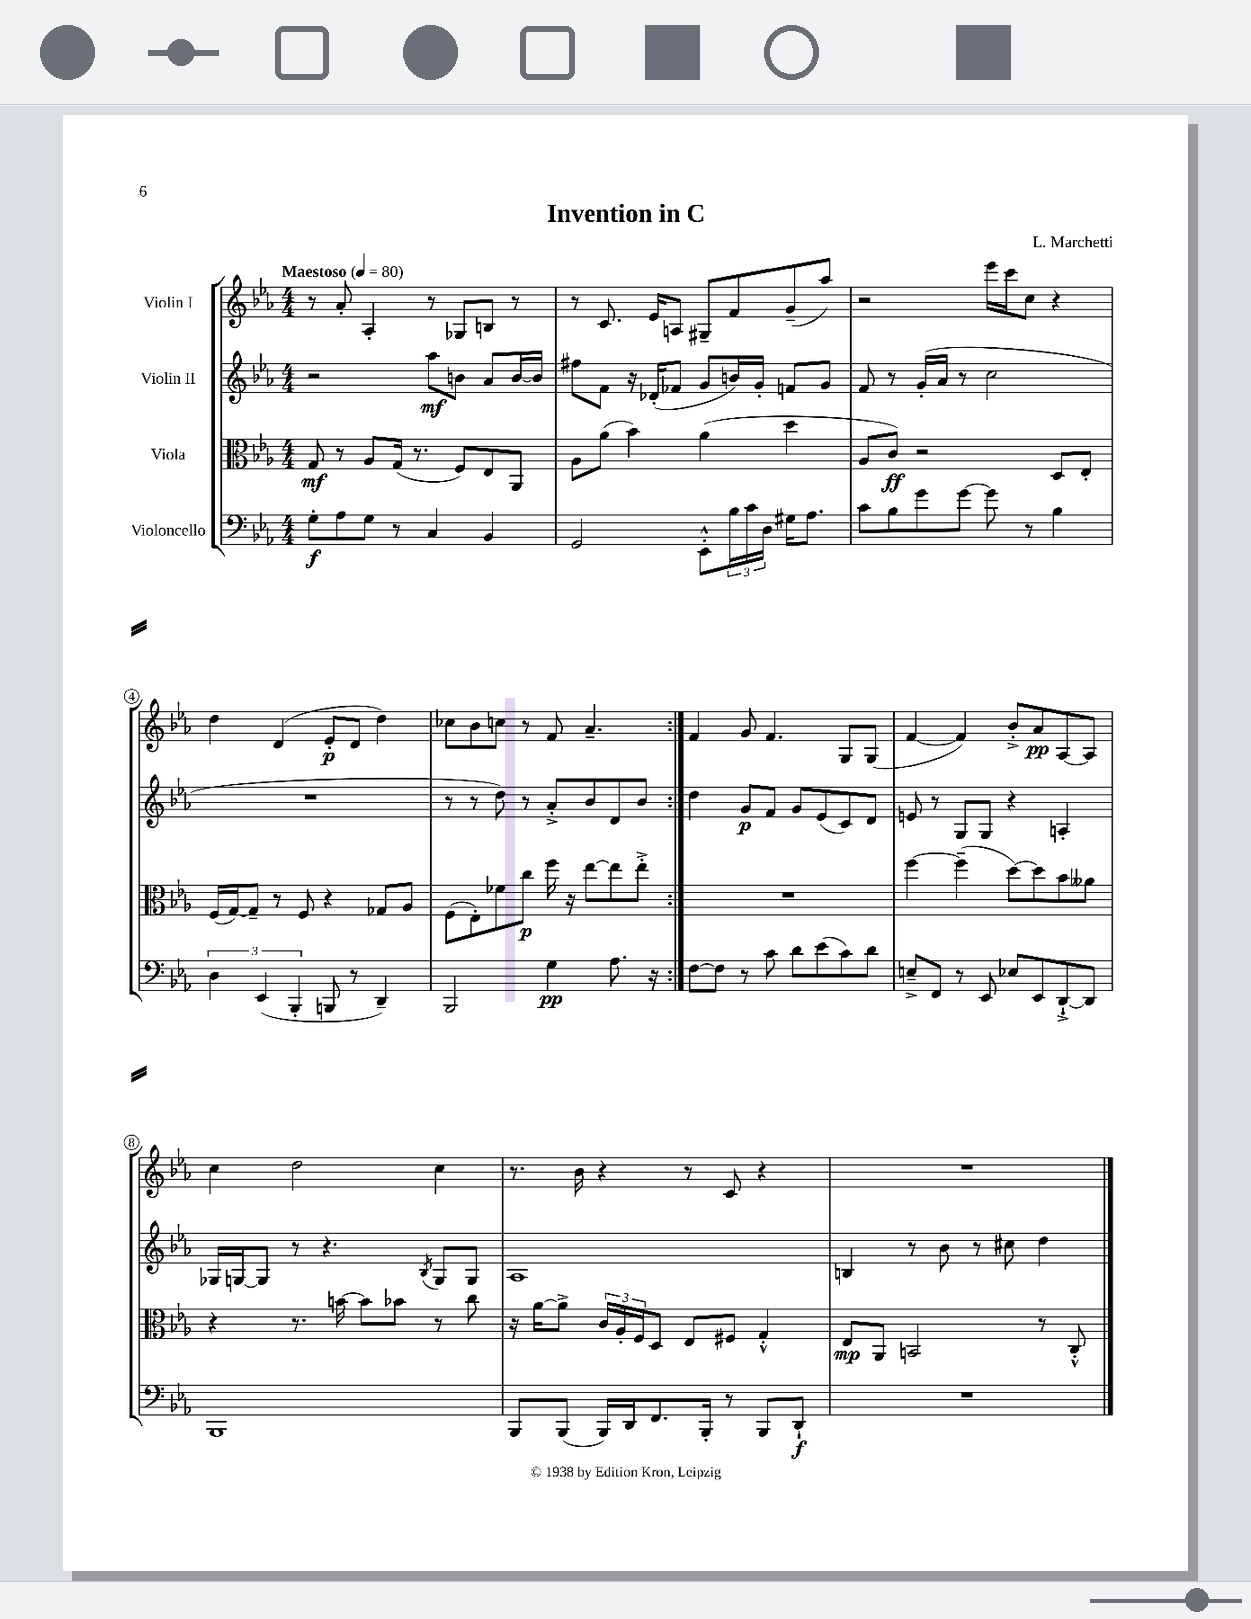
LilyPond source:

\header { title = "Invention in C" composer = "L. Marchetti" }
<<
\new StaffGroup <<
\new Staff = "s0" \with { instrumentName = "Violin I" } {
    \clef treble \key ees \major \numericTimeSignature \time 4/4 \tempo "Maestoso" 4 = 80
    \repeat volta 2 { r8 aes'8-. aes4-. r8 ges8 b8 r8 |
    r8 c'8. ees'16 a8 gis8-- f'8 g'8--( aes''8) |
    r2 ees'''16 c'''16 c''8 r4 |
    d''4 d'4( ees'8-.\p d'8 d''4) |
    ces''8 bes'8 c''8 r8 f'8 aes'4.-- | }
    f'4 g'8 f'4. g8 g8( |
    f'4~ f'4) bes'8-.-> aes'8\pp aes8~ aes8 |
    c''4 d''2 c''4 |
    r8. bes'16 r4 r8 c'8 r4 |
    R1 \bar "|." |
}
\new Staff = "s1" \with { instrumentName = "Violin II" } {
    \clef treble \key ees \major \numericTimeSignature \time 4/4
    \repeat volta 2 { r2 aes''8\mf b'8 aes'8 b'16~ b'16 |
    fis''8 f'8 r16 des'16-.( fes'8 g'8 b'16) g'16-. f'8 g'8 |
    f'8 r8 g'16-.( aes'16 r8 c''2 |
    R1 |
    r8 r8 d''8) r8 aes'8-.-> bes'8 d'8 bes'8 | }
    d''4 g'8\p f'8 g'8 ees'8( c'8) d'8 |
    e'8 r8 g8 g8 r4 a4-. |
    ges16 g16~ g8 r8 r4. \acciaccatura { bes8 } g8 g8 |
    aes1 |
    b4 r8 bes'8 r8 cis''8 d''4 \bar "|." |
}
\new Staff = "s2" \with { instrumentName = "Viola" } {
    \clef alto \key ees \major \numericTimeSignature \time 4/4
    \repeat volta 2 { g8\mf r8 aes8 g16( r8. f8) ees8 aes,8 |
    aes8 aes'8( bes'4) aes'4( d''4 |
    aes8 c'8\ff) r2 d8 ees8-. |
    f16( g16~) g8-- r8 f8 r4 ges8 aes8 |
    f8( ees8-.) fes'8 c''8\p f''16 r16 ees''8~ ees''8 ees''8-.-> | }
    R1 |
    f''4~ f''4--( d''8~) d''8 bes'8 aeses'8 |
    r4 r8. b'16~ b'8 bes'8 r8 c''8 |
    r16 aes'16~ aes'8-> \tuplet 3/2 { c'16 aes16-. f16 } d8 ees8 fis8 g4-.-^ |
    ees8\mp aes,8 b,2 r8 c8-.-^ \bar "|." |
}
\new Staff = "s3" \with { instrumentName = "Violoncello" } {
    \clef bass \key ees \major \numericTimeSignature \time 4/4
    \repeat volta 2 { g8-.\f aes8 g8 r8 c4 bes,4 |
    g,2 ees,8-.-^ \tuplet 3/2 { bes16 c'16 d16 } gis16 aes8. |
    c'8 bes8 g'8 g'8~ g'8 r8 bes4 |
    \tuplet 3/2 { d4 ees,4( bes,,4-. } b,,8 r8 d,4--) |
    bes,,2 g4\pp aes8. r16 | }
    f8~ f8 r8 c'8 d'8 ees'8( c'8) d'8 |
    e8---> f,8 r8 ees,8 ees8 ees,8 d,8~-!-> d,8 |
    bes,,1 |
    bes,,8 bes,,8( bes,,16) d,16 f,8. bes,,16-. r8 bes,,8 d,8-!\f |
    R1 \bar "|." |
}
>>
>>
\layout { \context { \Score \override BarNumber.stencil = #(make-stencil-circler 0.1 0.3 ly:text-interface::print) } }
